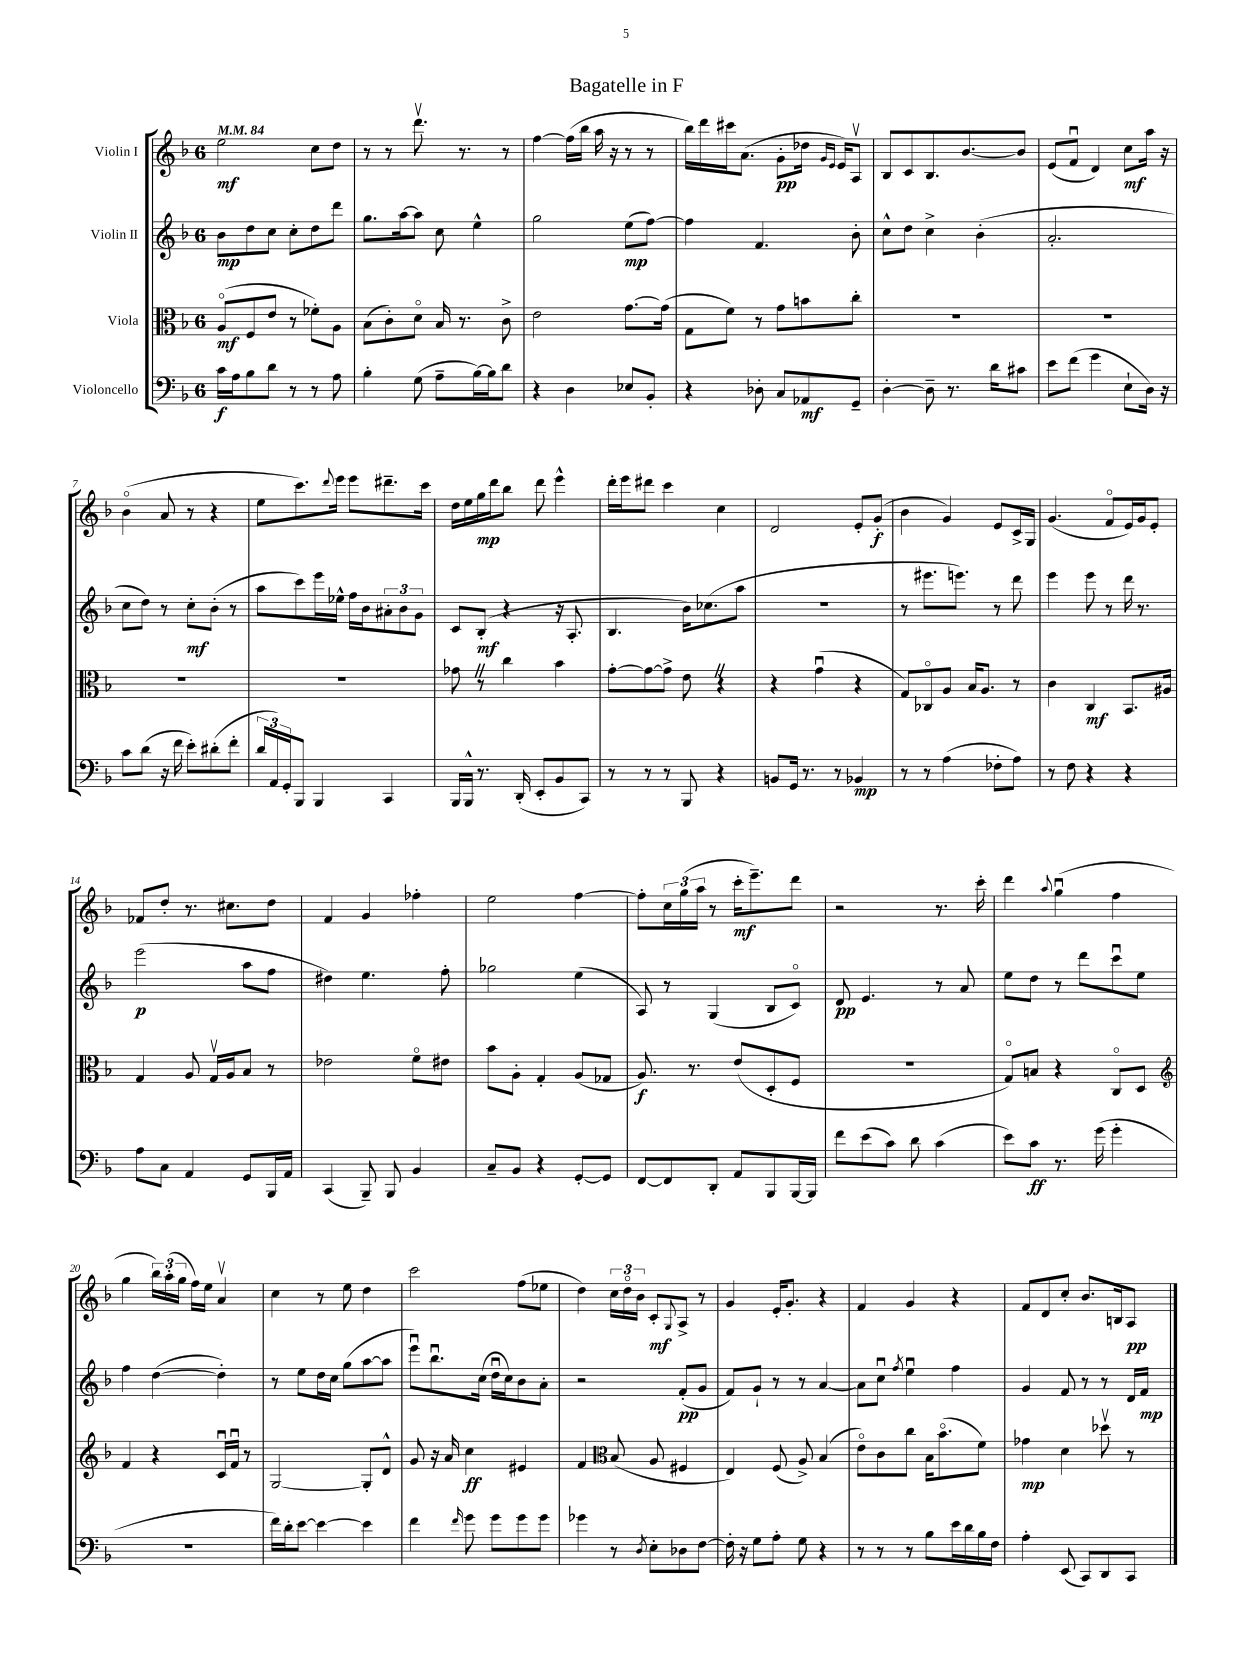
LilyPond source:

\header { title = "Bagatelle in F" }
<<
\new StaffGroup <<
\new Staff = "s0" \with { instrumentName = "Violin I" } {
    \clef treble \key f \major \once \override Staff.TimeSignature.style = #'single-digit \time 6/8 \tempo 4 = 84
    e''2\mf c''8 d''8 |
    r8 r8 d'''8.\upbow r8. r8 |
    f''4~ f''16( bes''16 a''16 r16 r8 r8 |
    bes''16) d'''16 cis'''16 a'8.( g'8-.\pp des''16 \grace { g'16 e'16 } e'16) a8\upbow |
    bes8 c'8 bes8. bes'8.~ bes'8 |
    e'8( f'8\downbow d'4) c''8\mf a''16 r16 |
    bes'4\flageolet( a'8 r8 r4 |
    e''8 c'''8.) \appoggiatura { d'''8 } e'''16 e'''8 dis'''8.-- c'''16 |
    d''16 e''16 g''16\mp d'''16 bes''8 d'''8 e'''4-^ |
    d'''16-. e'''16 dis'''8 c'''4 c''4 |
    d'2 e'8-. g'8-.\f( |
    bes'4 g'4) e'8 c'16-> g16 |
    g'4.( f'8\flageolet e'16) g'16 e'8-. |
    fes'8 d''8-. r8. cis''8. d''8 |
    f'4 g'4 fes''4-. |
    e''2 f''4~ |
    f''8-. \tuplet 3/2 { c''16 g''16( a''16 } r8 c'''16-.\mf e'''8.--) d'''8 |
    r2 r8. c'''16-. |
    d'''4 \appoggiatura { a''8 } g''4\downbow( f''4 |
    g''4 \tuplet 3/2 { bes''16) a''16-.( g''16 } f''16) e''16 a'4\upbow |
    c''4 r8 e''8 d''4 |
    c'''2 f''8( ees''8 |
    d''4) \tuplet 3/2 { c''16 d''16\flageolet bes'16 } c'8-.\mf \appoggiatura { g8 } a8-> r8 |
    g'4 e'16-. g'8.-. r4 |
    f'4 g'4 r4 |
    f'8 d'8 c''8-. bes'8. b16 a8\pp \bar "|." |
}
\new Staff = "s1" \with { instrumentName = "Violin II" } {
    \clef treble \key f \major \once \override Staff.TimeSignature.style = #'single-digit \time 6/8
    bes'8\mp d''8 c''8 c''8-. d''8 d'''8 |
    g''8. a''16~ a''8 c''8 e''4-^ |
    g''2 e''8\mp( f''8~) |
    f''4 f'4. bes'8-. |
    c''8-^ d''8 c''4-> bes'4-.( |
    a'2.-. |
    c''8 d''8) r8 c''8-.\mf bes'8-.( r8 |
    a''8 c'''8) e'''16 ees''16-^ f''16 bes'16 \tuplet 3/2 { ais'8-. bes'8 g'8 } |
    c'8 bes8-.\mf( r4 r16 a8.-. |
    bes4. bes'16) ces''8.( a''8 |
    R2. |
    r8 eis'''8. e'''8.) r8 d'''8 |
    e'''4 e'''8 r8 d'''16 r8. |
    e'''2\p( a''8 f''8 |
    dis''4) e''4. f''8-. |
    ges''2 e''4( |
    a8) r8 g4( bes8 c'8\flageolet) |
    d'8\pp e'4. r8 a'8 |
    e''8 d''8 r8 d'''8 c'''8\downbow e''8 |
    f''4 d''4~( d''4-.) |
    r8 e''8 d''16 c''16 g''8( a''8~ a''8 |
    e'''8\downbow) bes''8.\downbow c''16( d''16\downbow c''16) bes'8 a'8-. |
    r2 f'8-.\pp( g'8 |
    f'8) g'8-! r8 r8 a'4~ |
    a'8 c''8\downbow \acciaccatura { f''8 } e''4\downbow f''4 |
    g'4 f'8 r8 r8 d'16 f'16\mp \bar "|." |
}
\new Staff = "s2" \with { instrumentName = "Viola" } {
    \clef alto \key f \major \once \override Staff.TimeSignature.style = #'single-digit \time 6/8
    a8\flageolet\mf( f8 e'8 r8 fes'8-.) a8 |
    bes8( c'8-.) d'8\flageolet bes16 r8. c'8-> |
    e'2 g'8.~ g'16( |
    g8 f'8) r8 g'8 b'8 c''8-. |
    R2. |
    R2. |
    R2. |
    R2. |
    ges'8 \once \override BreathingSign.text = \markup { \musicglyph "scripts.caesura.straight" } \breathe r8 c''4 bes'4 |
    g'8~-. g'8~ g'8-> e'8 \once \override BreathingSign.text = \markup { \musicglyph "scripts.caesura.straight" } \breathe r4 |
    r4 g'4\downbow( r4 |
    g8) ces8\flageolet a8 bes16 a8. r8 |
    c'4 c4\mf bes,8. ais16 |
    g4 a8 g16\upbow a16 bes8 r8 |
    ees'2 f'8\flageolet eis'8 |
    bes'8 a8-. g4-. a8( ges8 |
    a8.\f) r8. e'8( d8-. f8 |
    R2. |
    g8\flageolet) b8 r4 c8\flageolet d8 |
    \clef treble f'4 r4 c'16\downbow f'16\downbow r8 |
    g2~ g8-. d'8-^ |
    g'8 r16 a'16 c''4\ff eis'4 |
    f'4 \clef alto bes8( a8 fis4 |
    e4) f8( a8->) bes4( |
    e'8\flageolet) c'8 c''8 bes16 bes'8.\flageolet( f'8) |
    ges'4\mp d'4 des''8\upbow r8 \bar "|." |
}
\new Staff = "s3" \with { instrumentName = "Violoncello" } {
    \clef bass \key f \major \once \override Staff.TimeSignature.style = #'single-digit \time 6/8
    c'16\f a16 bes8 d'8 r8 r8 a8 |
    bes4-. g8( a8-- bes16~) bes16 d'8 |
    r4 d4 ees8 bes,8-. |
    r4 des8-. c8 aes,8\mf g,8-- |
    d4~-. d8-- r8. d'16 cis'8 |
    e'8 f'8( g'4 e8-! d16) r16 |
    c'8 d'8( r16 f'16 e'8-.) dis'8-.( f'8-. |
    \tuplet 3/2 { d'16 a,16) g,16-. } bes,,8 bes,,4 c,4 |
    bes,,16 bes,,16-^ r8. d,16-.( e,8-. bes,8 c,8) |
    r8 r8 r8 bes,,8 r4 |
    b,8 g,16 r8. r8 bes,4\mp |
    r8 r8 a4( fes8-. a8) |
    r8 f8 r4 r4 |
    a8 c8 a,4 g,8 bes,,16 a,16 |
    c,4( bes,,8--) bes,,8 bes,4 |
    c8-- bes,8 r4 g,8~-. g,8 |
    f,8~ f,8 d,8-. a,8 bes,,8 bes,,16~ bes,,16 |
    f'8 e'8( c'8) d'8 c'4( |
    e'8) c'8\ff r8. g'16( g'4-. |
    R2. |
    f'16) d'16-. e'8~ e'4~ e'4 |
    f'4 \grace { f'16 } g'8 g'8 g'8 g'8 |
    ges'4 r8 \acciaccatura { d8 } e8-. des8 f8~ |
    f16-. r16 g8 a8-. g8 r4 |
    r8 r8 r8 bes8 e'16 d'16 bes16 f16 |
    a4-. e,8( c,8) d,8 c,8 \bar "|." |
}
>>
>>
